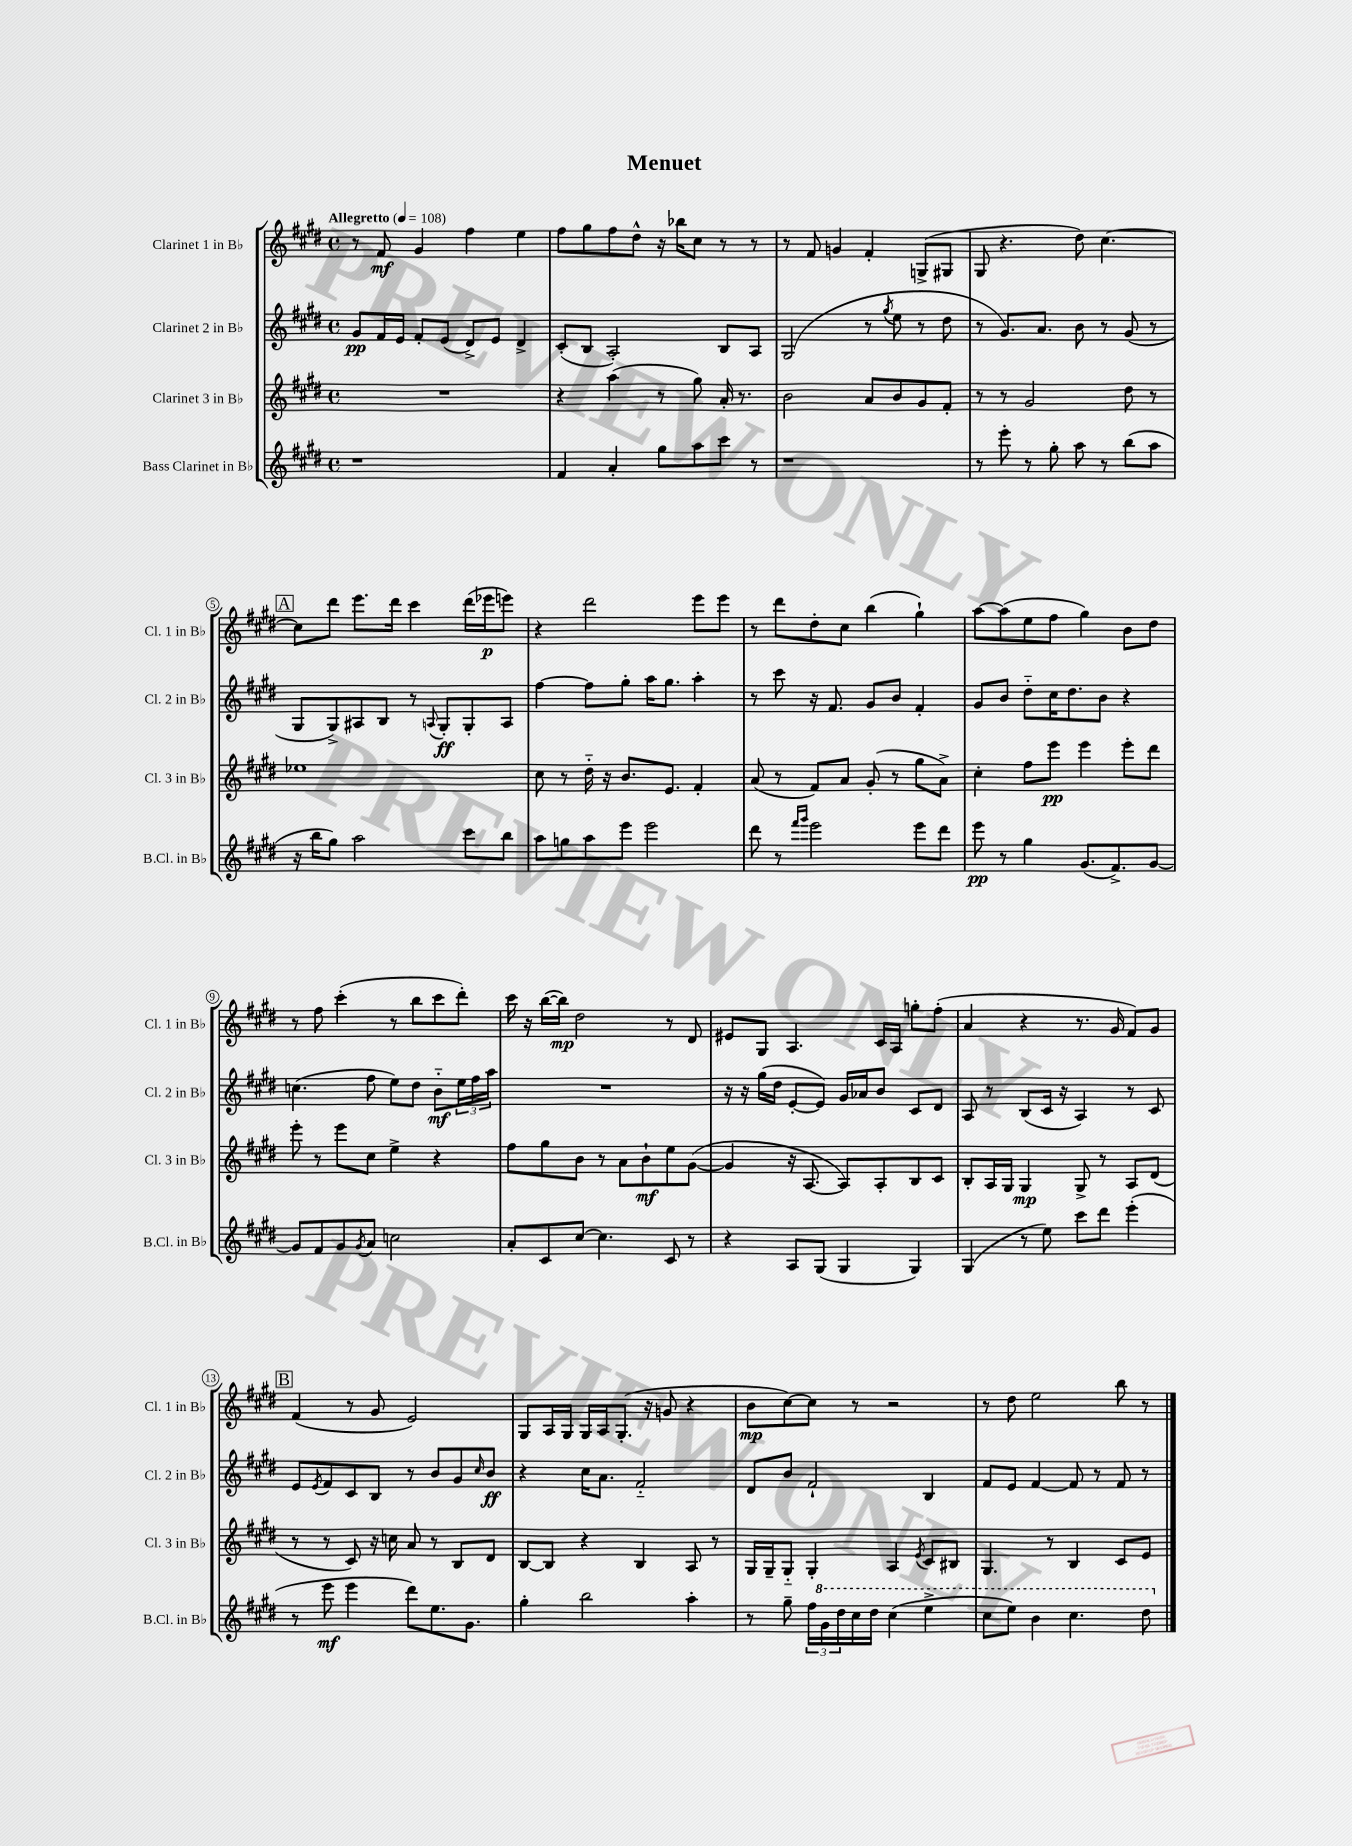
\header { title = "Menuet" }
<<
\new StaffGroup <<
\new Staff = "s0" \with { instrumentName = "Clarinet 1 in Bb" shortInstrumentName = "Cl. 1 in Bb" } {
    \clef treble \key e \major \defaultTimeSignature \time 4/4 \tempo "Allegretto" 4 = 108
    r8 fis'8\mf gis'4 fis''4 e''4 |
    fis''8 gis''8 fis''8 dis''8-^ r16 bes''16 cis''8 r8 r8 |
    r8 fis'8 g'4 fis'4-. g8->( gis8 |
    gis8 r4. dis''8) cis''4.~ |
    \mark \markup { \box "A" } cis''8 dis'''8 e'''8. dis'''16 cis'''4 dis'''16( ees'''16\p e'''8) |
    r4 dis'''2 e'''8 e'''8 |
    r8 dis'''8 dis''8-. cis''8 b''4( gis''4-!) |
    a''8~ a''8( e''8 fis''8 gis''4) b'8 dis''8 |
    r8 fis''8 cis'''4-.( r8 b''8 cis'''8 dis'''8-.) |
    cis'''16 r16 b''16~( b''16\mp) dis''2 r8 dis'8 |
    eis'8 gis8 a4. cis'16 a16 g''8-. fis''8-.( |
    a'4 r4 r8. gis'16 fis'8) gis'8 |
    \mark \markup { \box "B" } fis'4( r8 gis'8 e'2) |
    gis8 a16 gis16 gis16 a16 gis8.-.( r16 g'8 r4 |
    b'8\mp cis''8~) cis''8 r8 r2 |
    r8 dis''8 e''2 b''8 r8 \bar "|." |
}
\new Staff = "s1" \with { instrumentName = "Clarinet 2 in Bb" shortInstrumentName = "Cl. 2 in Bb" } {
    \clef treble \key e \major \defaultTimeSignature \time 4/4
    gis'8\pp fis'16 e'16 fis'8-. e'8( dis'8->) e'8 dis'4-> |
    cis'8-.( b8 a2-.) b8 a8 |
    gis2( r8 \acciaccatura { gis''8 } e''8 r8 dis''8 |
    r8 gis'8.) a'8. b'8 r8 gis'8( r8 |
    \mark \markup { \box "A" } gis8 gis8->) ais8 b8 r8 \appoggiatura { a8 } gis8-.\ff gis8-. a8 |
    fis''4~ fis''8 gis''8-. a''16 gis''8. a''4-. |
    r8 cis'''8 r16 fis'8. gis'8 b'8 fis'4-. |
    gis'8 b'8 dis''8-_ cis''16 dis''8. b'8 r4 |
    c''4.( fis''8 e''8) dis''8 b'8-_\mf \tuplet 3/2 { e''16 fis''16 a''16 } |
    R1 |
    r16 r16 gis''16( dis''16 e'8~-. e'8) gis'16 aes'16 b'8 cis'8 dis'8 |
    a8 r8 b8( cis'16 r16 a4) r8 cis'8 |
    \mark \markup { \box "B" } e'8 \acciaccatura { e'8 } fis'8 cis'8 b8 r8 b'8 gis'8 \grace { cis''16 } b'8\ff |
    r4 cis''16 a'8. fis'2-_ |
    dis'8 b'8 fis'2-! b4 |
    fis'8 e'8 fis'4~ fis'8 r8 fis'8 r8 \bar "|." |
}
\new Staff = "s2" \with { instrumentName = "Clarinet 3 in Bb" shortInstrumentName = "Cl. 3 in Bb" } {
    \clef treble \key e \major \defaultTimeSignature \time 4/4
    R1 |
    r4 a''4( r8 gis''8) a'16-. r8. |
    b'2 a'8 b'8 gis'8 fis'8-. |
    r8 r8 gis'2 dis''8 r8 |
    \mark \markup { \box "A" } ees''1 |
    cis''8 r8 dis''16-_ r16 b'8. e'8. fis'4-. |
    a'8( r8 fis'8) a'8 gis'8-.( r8 gis''8 a'8->) |
    cis''4-. fis''8 e'''8\pp e'''4 e'''8-. dis'''8 |
    e'''8-. r8 e'''8 cis''8 e''4-> r4 |
    fis''8 gis''8 b'8 r8 a'8 b'8-!\mf e''8 gis'8~( |
    gis'4 r16 a8.~ a8) a8-. b8 cis'8 |
    b8-. a16 gis16 gis4\mp gis8-> r8 a8 dis'8( |
    \mark \markup { \box "B" } r8 r8 cis'8) r16 c''16 a'8 r8 b8 dis'8 |
    b8~ b8 r4 b4 a8 r8 |
    gis16 gis16-- gis8-_ gis4-. a4 \acciaccatura { e'8 } cis'8 bis8 |
    gis4. r8 b4 cis'8 e'8 \bar "|." |
}
\new Staff = "s3" \with { instrumentName = "Bass Clarinet in Bb" shortInstrumentName = "B.Cl. in Bb" } {
    \clef treble \key e \major \defaultTimeSignature \time 4/4
    r1 |
    fis'4 a'4-. gis''8 a''8 cis'''8 r8 |
    r1 |
    r8 e'''8-. r8 gis''8-. a''8 r8 b''8( a''8 |
    \mark \markup { \box "A" } r16 b''16 gis''8) a''2 cis'''8 b''8 |
    a''8 g''8 a''8 e'''8 e'''2 |
    dis'''8 r8 \grace { fis'''16 gis'''16 } e'''2 e'''8 dis'''8 |
    e'''8\pp r8 gis''4 gis'8.( fis'8.->) gis'8~ |
    gis'8 fis'8 gis'8 \acciaccatura { gis'8 } a'8 c''2 |
    a'8-. cis'8 cis''8~ cis''4. cis'8 r8 |
    r4 a8 gis8( gis4 gis4) |
    gis4( r8 e''8) cis'''8 dis'''8 e'''4-.( |
    \mark \markup { \box "B" } r8 e'''8\mf e'''4 dis'''8) e''8. gis'8. |
    gis''4-. b''2 a''4-. |
    r8 gis''8-- \tuplet 3/2 { fis''16 \ottava #1 gis''16 dis'''16 } cis'''16 dis'''16 cis'''4( e'''4-> |
    cis'''8 e'''8) b''4 cis'''4. dis'''8 \ottava #0 \bar "|." |
}
>>
>>
\layout { \context { \Score \override BarNumber.stencil = #(make-stencil-circler 0.1 0.3 ly:text-interface::print) } }
